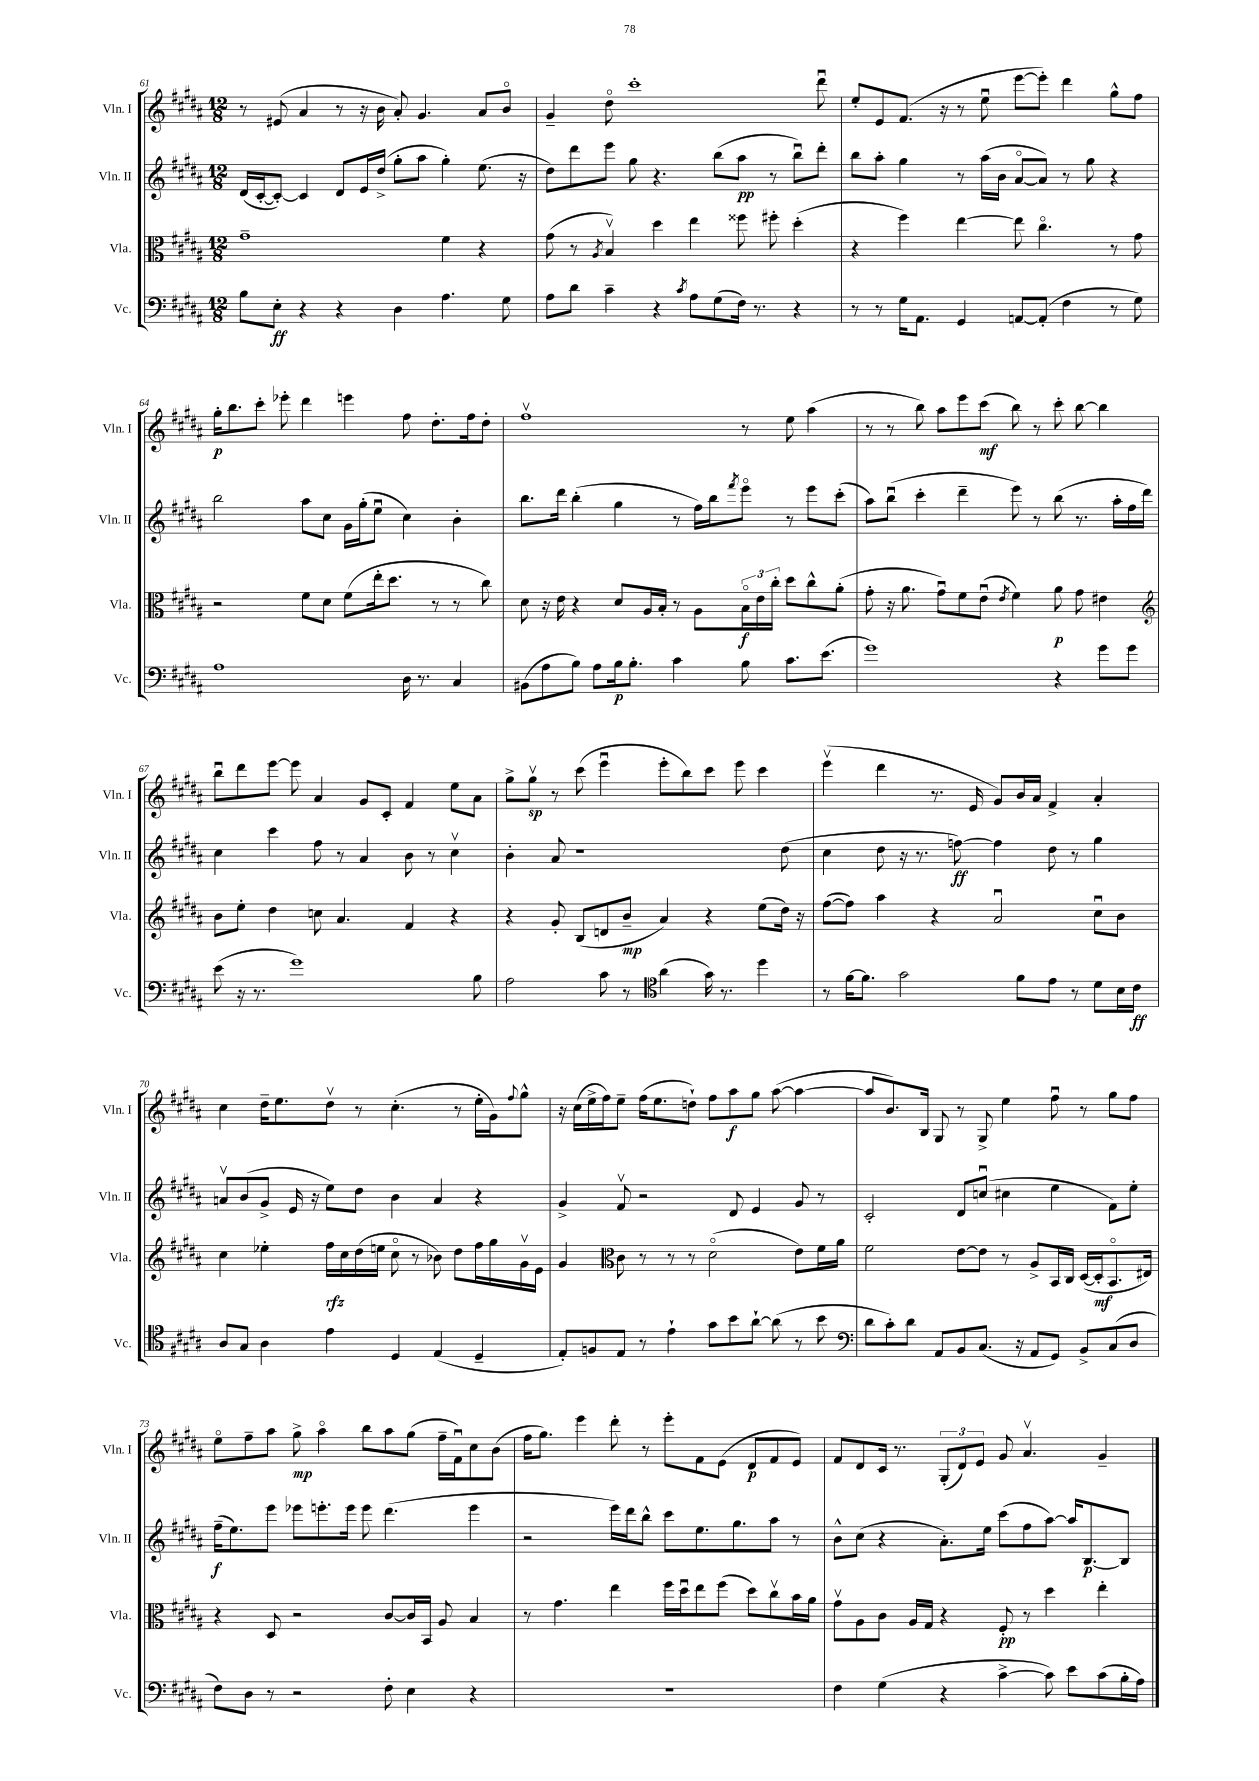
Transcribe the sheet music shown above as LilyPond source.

<<
\new StaffGroup <<
\new Staff = "s0" \with { instrumentName = "Vln. I" shortInstrumentName = "Vln. I" } {
    \clef treble \key b \major \numericTimeSignature \time 12/8
    r8 eis'8( ais'4 r8 r16 b'16 ais'8-.) gis'4. ais'8 b'8\flageolet |
    gis'4-- dis''8\flageolet cis'''1-. dis'''8\downbow |
    e''8-. e'8 fis'8.( r16 r8 e''8\downbow e'''8~ e'''8-.) dis'''4 gis''8-^ fis''8 |
    gis''16-.\p b''8. cis'''8-. ees'''8-. dis'''4 e'''4 fis''8 dis''8.-. fis''16 dis''8-. |
    fis''1\upbow r8 e''8 ais''4( |
    r8 r8 b''8) ais''8 e'''8 cis'''8\mf( b''8) r8 cis'''8-. b''8~ b''4 |
    b''8\downbow dis'''8 e'''8~ e'''8 ais'4 gis'8 cis'8-. fis'4 e''8 ais'8 |
    gis''8-> gis''8\upbow\sp r8 cis'''8( e'''4\downbow e'''8-. b''8) cis'''8 e'''8 cis'''4 |
    e'''4\upbow( dis'''4 r8. e'16 gis'8) b'16 ais'16 fis'4-> ais'4-. |
    cis''4 dis''16-- e''8. dis''8\upbow r8 cis''4.-.( r8 e''16-. gis'16) \appoggiatura { fis''8 } gis''8-^ |
    r16 cis''16( e''16-> fis''16) e''8-- fis''16( e''8. d''8-!) fis''8 ais''8\f gis''8 ais''8~( ais''4~ |
    ais''8 b'8.) b16 gis8 r8 gis8-> e''4 fis''8\downbow r8 gis''8 fis''8 |
    e''8\flageolet fis''8-- ais''8 gis''8->\mp ais''4\flageolet b''8 ais''8 gis''8( fis''16-- fis'16\downbow) cis''8 b'8( |
    fis''16 gis''8.) e'''4 dis'''8-. r8 e'''8-. fis'8 e'8( dis'8\p fis'8 e'8) |
    fis'8 dis'8 cis'16 r8. \tuplet 3/2 { gis8-.( dis'8) e'8 } gis'8 ais'4.\upbow gis'4-- \bar "|." |
}
\new Staff = "s1" \with { instrumentName = "Vln. II" shortInstrumentName = "Vln. II" } {
    \clef treble \key b \major \numericTimeSignature \time 12/8
    dis'16( cis'16~-. cis'8~-.) cis'4 dis'8 e'16 dis''16->( gis''8-. ais''8 gis''4-.) e''8.( r16 |
    dis''8) dis'''8 e'''8 gis''8 r4. b''8( ais''8\pp r8 b''8\downbow) dis'''8-. |
    b''8 ais''8-. gis''4 r8 ais''16( b'16 ais'8~\flageolet ais'8) r8 gis''8 r4 |
    b''2 ais''8 cis''8 gis'16 gis''16-.( e''8\downbow cis''4) b'4-. |
    b''8. dis'''16 b''4-.( gis''4 r8 fis''16) b''16 \acciaccatura { fis'''8 } e'''8\flageolet r8 e'''8 cis'''8-.( |
    ais''8) b''8\downbow( cis'''4-. dis'''4-- e'''8) r8 b''8( r8. ais''16-. fis''16 dis'''16) |
    cis''4 cis'''4 fis''8 r8 ais'4 b'8 r8 cis''4\upbow |
    b'4-. ais'8 r1 dis''8( |
    cis''4 dis''8 r16 r8. f''8~\ff) f''4 dis''8 r8 gis''4 |
    a'8\upbow b'8( gis'8-> e'16 r16 e''8) dis''8 b'4 a'4 r4 |
    gis'4-> fis'8\upbow r2 dis'8 e'4 gis'8 r8 |
    cis'2-. dis'8 c''8\downbow( cis''4 e''4 fis'8) e''8-. |
    fis''16--\f( e''8.) e'''8 ees'''8 e'''8.-. e'''16 e'''8 dis'''4.( e'''4 |
    r2 e'''16) dis'''16 b''8-^ cis'''8 e''8. gis''8. ais''8 r8 |
    b'8-^ cis''8( r4 ais'8.-.) e''16 cis'''8( fis''8 ais''8~) ais''16 b8.~\p b8 \bar "|." |
}
\new Staff = "s2" \with { instrumentName = "Vla." shortInstrumentName = "Vla." } {
    \clef alto \key b \major \numericTimeSignature \time 12/8
    gis'1-- fis'4 r4 |
    gis'8( r8 \acciaccatura { ais8 } b4\upbow) dis''4 e''4 fisis''8 fis''8-. dis''4-.( |
    r4 fis''4) e''4~ e''8 cis''4.\flageolet r8 gis'8 |
    r2 fis'8 dis'8 fis'8( e''16-. dis''8. r8 r8 cis''8) |
    dis'8 r16 e'16 r4 dis'8 ais16 b16-. r8 ais8 \tuplet 3/2 { b16\flageolet\f e'16 cis''16-. } dis''8 cis''8-^ ais'8-.( |
    gis'8-. r16 ais'8. gis'8\downbow) fis'8 e'8\downbow( \acciaccatura { e'8 } fis'4) ais'8\p gis'8 eis'4 |
    \clef treble b'8 e''8-. dis''4 c''8 ais'4. fis'4 r4 |
    r4 gis'8-. b8( d'8 b'8--\mp ais'4) r4 e''8( dis''16) r16 |
    fis''8~( fis''8) ais''4 r4 ais'2\downbow cis''8\downbow b'8 |
    cis''4 ees''4-. fis''16\rfz cis''16 dis''16( e''16 cis''8\flageolet r8 bes'8) dis''8 fis''16 gis''16 gis'16\upbow e'16 |
    gis'4 \clef alto cis'8 r8 r8 r8 dis'2\flageolet( e'8) fis'16 ais'16 |
    fis'2 e'8~ e'8 r8 ais8-> b,16 cis16 dis16~( dis16-.\mf b,8.\flageolet eis16) |
    r4 dis8 r2 cis'8~ cis'16 b,16 ais8 b4 |
    r8 gis'4. e''4 fis''16 dis''16\downbow e''8 fis''8( dis''8) cis''8\upbow b'16 ais'16 |
    gis'8\upbow ais8 cis'8 ais16 gis16 r4 fis8-.\pp r8 dis''4 e''4-. \bar "|." |
}
\new Staff = "s3" \with { instrumentName = "Vc." shortInstrumentName = "Vc." } {
    \clef bass \key b \major \numericTimeSignature \time 12/8
    b8 e8-.\ff r4 r4 dis4 ais4. gis8 |
    ais8 dis'8 cis'4-- r4 \acciaccatura { cis'8 } ais8 gis8( fis16) r8. r4 |
    r8 r8 gis16 ais,8. gis,4 a,8~ a,8-.( fis4 r8 gis8) |
    ais1 dis16 r8. cis4 |
    bis,8( ais8 b8) ais8 b16\p b8.-. cis'4 b8 cis'8. e'8.( |
    gis'1) r4 gis'8 gis'8 |
    e'8( r16 r8. gis'1) b8 |
    ais2 cis'8 r8 \clef tenor ais'4( gis'16) r8. dis''4 |
    r8 fis'16~ fis'8. gis'2 fis'8 e'8 r8 dis'8 b16 cis'16\ff |
    ais8 gis8 ais4 e'4 dis4 e4( dis4-- |
    e8-.) f8 e8 r8 e'4-! gis'8 b'8 ais'8~-! ais'8( r8 b'8 |
    \clef bass dis'8 cis'8-.) dis'8 ais,8 b,8 cis8.( r16 ais,8 gis,8) b,8-> cis8( dis8 |
    fis8) dis8 r8 r2 fis8-. e4 r4 |
    R1. |
    fis4 gis4( r4 cis'4~-> cis'8) e'8 cis'8( b16-. ais16) \bar "|." |
}
>>
>>
\layout { \context { \Score currentBarNumber = #61 } }
